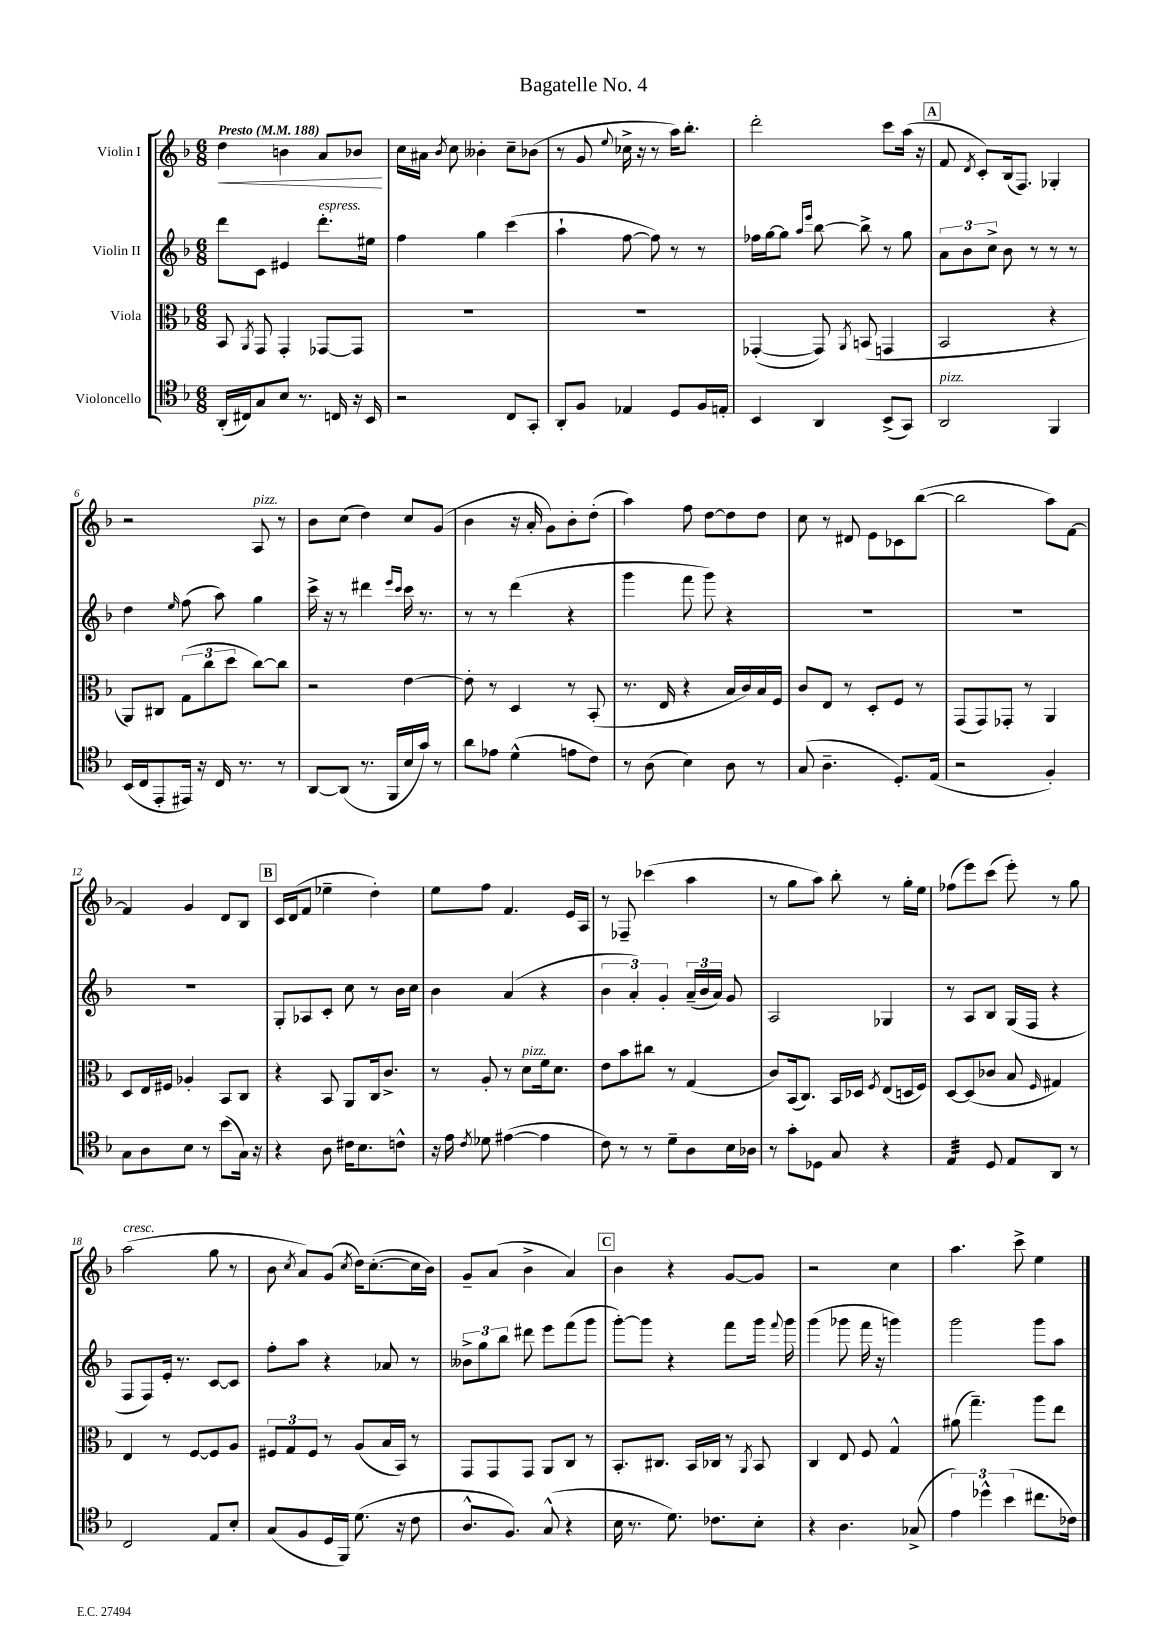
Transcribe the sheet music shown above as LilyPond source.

\header { title = "Bagatelle No. 4" }
<<
\new StaffGroup <<
\new Staff = "s0" \with { instrumentName = "Violin I" } {
    \clef treble \key f \major \numericTimeSignature \time 6/8 \tempo "Presto" 4 = 188
    \autoBeamOff d''4\< b'4 a'8[ bes'8]\! |
    c''16[ ais'16] \acciaccatura { bes'8 } c''8 beses'4-. c''8[-- bes'8]( |
    r8 g'8 \appoggiatura { e''8 } ces''16-> r16 r8 a''16[) bes''8.]-. |
    d'''2-. c'''8[ a''16]( r16 |
    \mark \markup { \box "A" } f'8 \acciaccatura { d'8 } c'8[-.) bes16( f8.]) ges4-. |
    r2 a8^\markup { \italic "pizz." } r8 |
    bes'8[ c''8]( d''4) c''8[ g'8]( |
    bes'4 r16 a'16-. g'8[) bes'8-. d''8]-.( |
    a''4) f''8 d''8[~ d''8 d''8] |
    c''8 r8 dis'8 e'8[ ces'8 bes''8]~( |
    bes''2 a''8[) f'8]~ |
    f'4 g'4 d'8[ bes8] |
    \mark \markup { \box "B" } c'16[ d'16( f'8] ees''4-- d''4-.) |
    e''8[ f''8] f'4. e'16[ a16] |
    r8 fes8-- ces'''4( a''4 |
    r8 g''8[ a''8]) bes''8-. r8 g''16[-. e''16] |
    fes''8[( e'''8) c'''8]( e'''8-.) r8 g''8 |
    a''2^\markup { \italic "cresc." }( g''8 r8 |
    bes'8 \acciaccatura { c''8 } a'8[) g'8]( \acciaccatura { c''8 } d''16[) c''8.~-.( c''16 bes'16]) |
    g'8[-- a'8]( bes'4-> a'4) |
    \mark \markup { \box "C" } bes'4 r4 g'8[~ g'8] |
    r2 c''4 |
    a''4. c'''8-> e''4 \bar "|." |
}
\new Staff = "s1" \with { instrumentName = "Violin II" } {
    \clef treble \key f \major \numericTimeSignature \time 6/8
    \autoBeamOff d'''8[ c'8] eis'4 d'''8.[-.^\markup { \italic "espress." } eis''16] |
    f''4 g''4 c'''4( |
    a''4-! f''8~ f''8) r8 r8 |
    fes''16[ g''16~ g''8] \grace { a''16[ e'''16] } bes''8~ bes''8-> r8 g''8 |
    \mark \markup { \box "A" } \tuplet 3/2 { a'8[ bes'8 c''8]-> } bes'8 r8 r8 r8 |
    d''4 \grace { e''16 } f''8( a''8) g''4 |
    c'''16-> r16 r8 dis'''4 \grace { e'''16[ c'''16] } c'''16 r8. |
    r8 r8 d'''4( r4 |
    g'''4 f'''8 g'''8) r4 |
    R2. |
    R2. |
    R2. |
    \mark \markup { \box "B" } g8[-. aes8 c'8]-. c''8 r8 bes'16[ c''16] |
    bes'4 a'4( r4 |
    \tuplet 3/2 { bes'4 a'4-.) g'4-. } \tuplet 3/2 { a'16[--( bes'16 a'16]) } g'8 |
    a2 ges4 |
    r8 a8[ bes8] g16[( f16] r4 |
    f8[ f8) e'16]-. r8. c'8[~ c'8] |
    f''8[-. a''8] r4 aes'8 r8 |
    \tuplet 3/2 { beses'8[-> g''8 bes''8] } dis'''8 e'''8[ f'''8( g'''8] |
    \mark \markup { \box "C" } g'''8[~-.) g'''8] r4 f'''8[ g'''16] \appoggiatura { f'''8 } g'''16 |
    g'''4( ges'''8 f'''16 r16 g'''4) |
    g'''2 g'''8[ a''8] \bar "|." |
}
\new Staff = "s2" \with { instrumentName = "Viola" } {
    \clef alto \key f \major \numericTimeSignature \time 6/8
    \autoBeamOff bes,8 \acciaccatura { a,8 } g,8 g,4-. ges,8[~ ges,8] |
    R2. |
    R2. |
    ges,4~-.( ges,8) \acciaccatura { a,8 } b,8( g,4 |
    \mark \markup { \box "A" } bes,2 r4 |
    a,8[) cis8] \tuplet 3/2 { g8[( c''8 d''8] } c''8[~) c''8] |
    r2 e'4~ |
    e'8-. r8 d4 r8 bes,8-.( |
    r8. e16 r4 bes16[ c'16) bes16 f16] |
    c'8[ e8] r8 d8[-. f8] r8 |
    g,8[( g,8) ges,8]-. r8 a,4 |
    d8[ e16 fis16] aes4-. bes,8[ c8] |
    \mark \markup { \box "B" } r4 bes,8 a,8[ c16 c'8.]-> |
    r8 a8-. r8 d'8[^\markup { \italic "pizz." } f'16 d'8.] |
    e'8[ bes'8 cis''8] r8 g4( |
    c'8[) bes,16( c8.]) bes,16[ des16] \acciaccatura { f8 } e8[( d16 f16]) |
    d8[~ d8( ces'8] bes8 \grace { f16 } gis4) |
    e4 r8 f8[~ f8 a8] |
    \tuplet 3/2 { fis8[ g8 fis8] } r8 a8[( bes16 bes,16]) r8 |
    g,8[ g,8 g,8] a,8[ c8] r8 |
    \mark \markup { \box "C" } bes,8.[-. cis8.] bes,16[ ces16] r8 \acciaccatura { a,8 } bes,8 |
    c4 e8 f8 g4-^ |
    ais'8( g''4.--) a''8[ e''8] \bar "|." |
}
\new Staff = "s3" \with { instrumentName = "Violoncello" } {
    \clef tenor \key f \major \numericTimeSignature \time 6/8
    \autoBeamOff a,16[-.( cis16) g8 bes8] r8. c16 r16 bes,16 |
    r2 c8[ g,8]-. |
    a,8[-. f8] ees4 d8[ f16 e16]-. |
    bes,4 a,4 bes,8[->( g,8]) |
    \mark \markup { \box "A" } a,2^\markup { \italic "pizz." } f,4 |
    bes,16[( c16 e,8-. eis,16]) r16 c16 r8. r8 |
    a,8[~ a,8]( r8. f,16[ bes16 g'16]) r8 |
    a'8[ ees'8] d'4-^( e'8[ c'8]) |
    r8 a8( bes4) a8 r8 |
    g8( a4.-- d8.[-.) e16]( |
    r2 f4-.) |
    g8[ a8 bes8] r8 bes'8[( g16]) r16 |
    \mark \markup { \box "B" } r4 a8 cis'16[ bes8. c'8]-^ |
    r16 e'16 \acciaccatura { c'8 } des'8 eis'4~( eis'4 |
    c'8) r8 r8 d'8[-- a8 bes16 aes16] |
    r8 g'8[-. des8] g8 r4 |
    e4:32 d8 e8[ a,8] r8 |
    c2 e8[ bes8]-. |
    g8[( f8 d16 f,16]) d'8.( r16 c'8 |
    a8.[-^ f8.]) g8-^( r4 |
    \mark \markup { \box "C" } bes16 r8. d'8.) ces'8.[ bes8]-. |
    r4 a4. ges8->( |
    \tuplet 3/2 { e'4) des''4-^ bes'4( } cis''8.[ ces'16]) \bar "|." |
}
>>
>>
